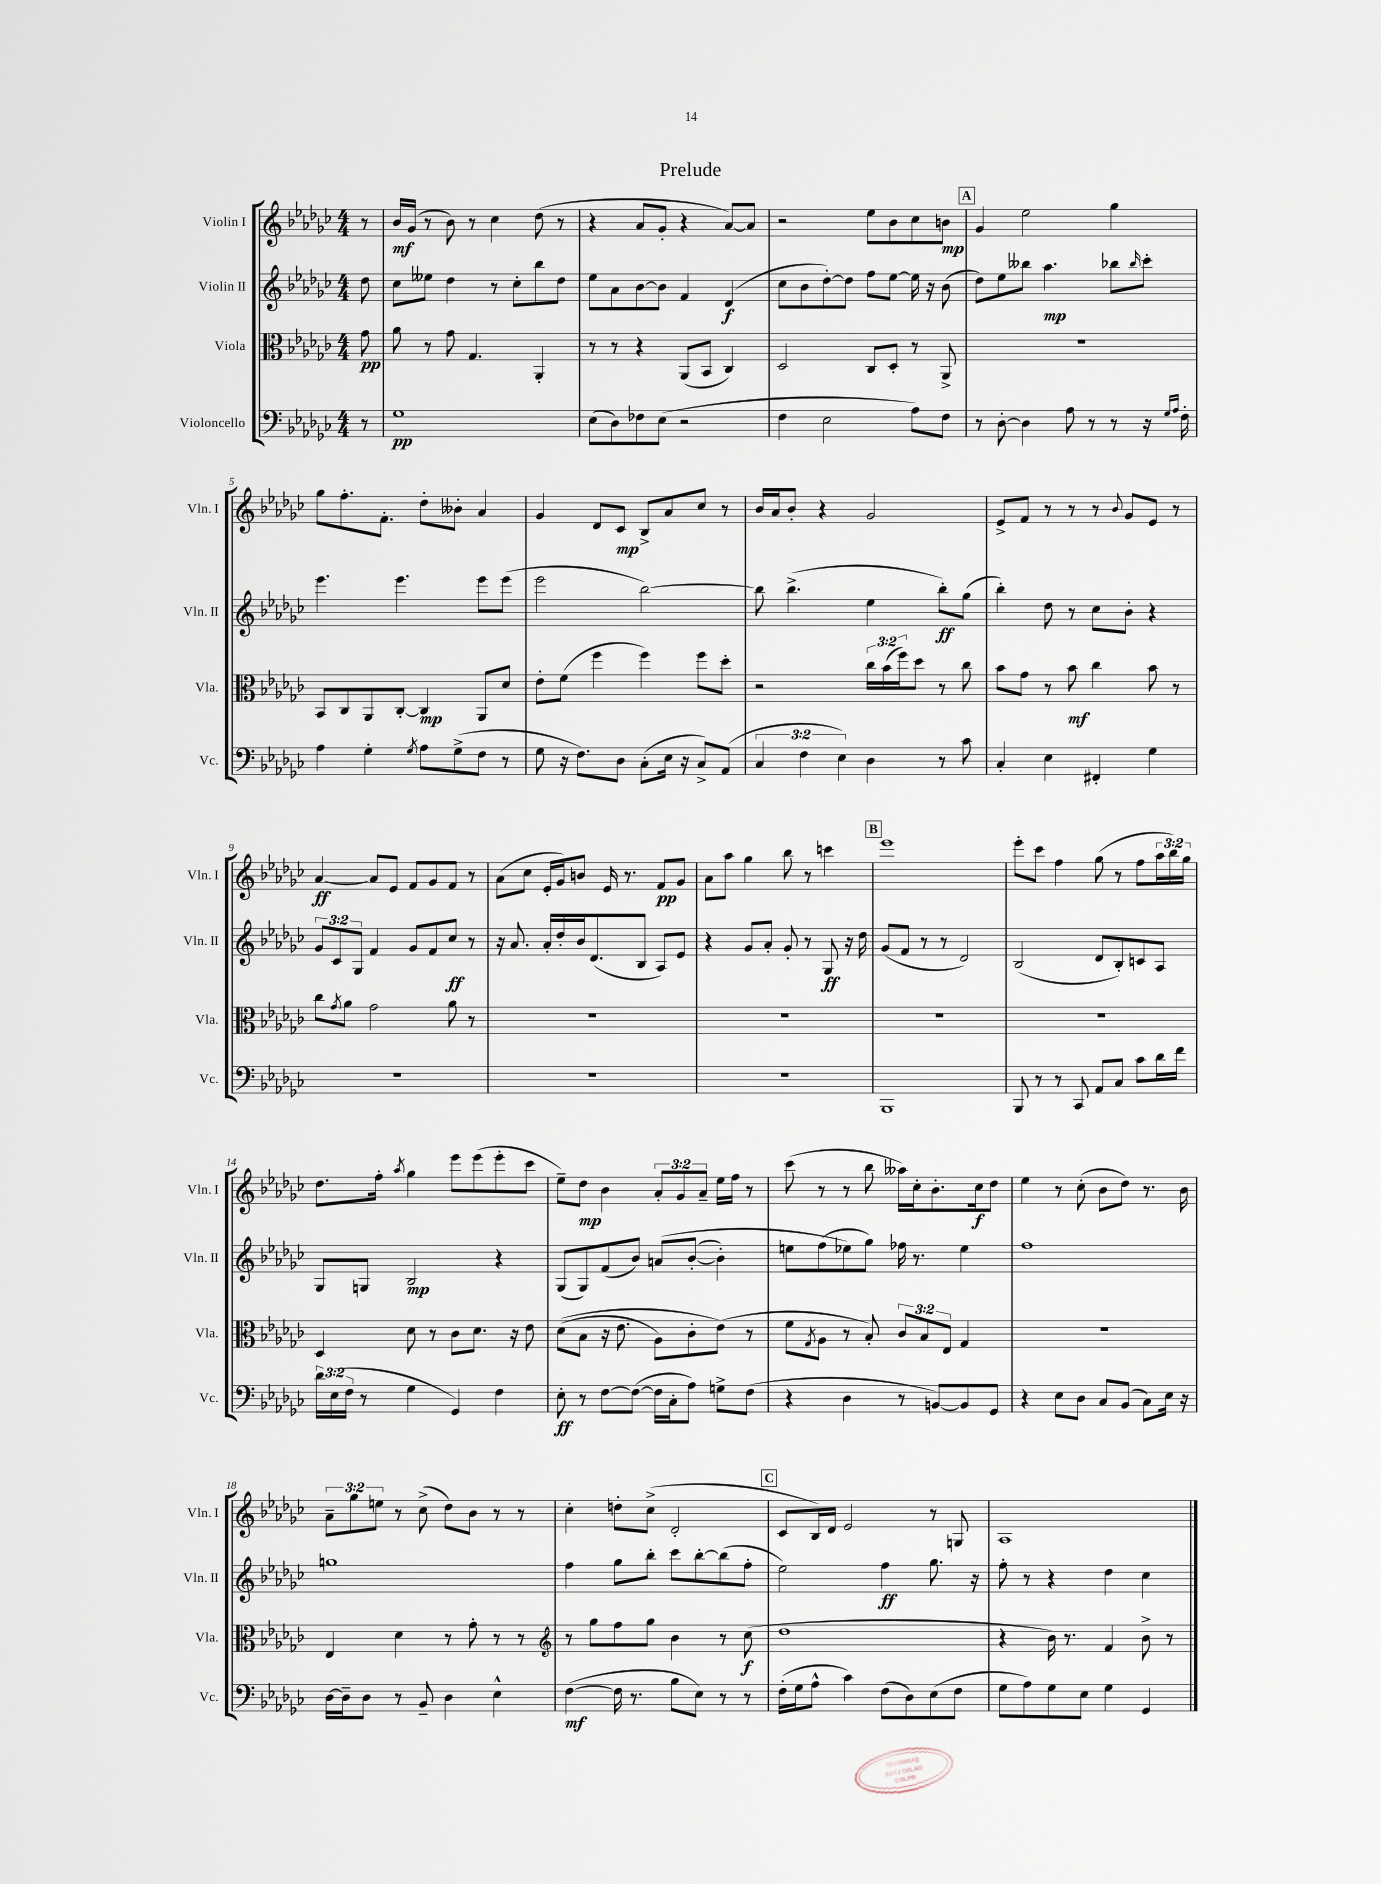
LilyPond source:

\header { title = "Prelude" }
<<
\new StaffGroup <<
\new Staff = "s0" \with { instrumentName = "Violin I" shortInstrumentName = "Vln. I" } {
    \clef treble \key ges \major \numericTimeSignature \time 4/4 \override Staff.TupletNumber.text = #tuplet-number::calc-fraction-text \partial 8
    r8 |
    bes'16\mf ges'16( r8 bes'8) r8 ces''4 des''8( r8 |
    r4 aes'8 ges'8-. r4 aes'8~) aes'8 |
    r2 ees''8 bes'8 ces''8 b'8\mp |
    \mark \markup { \box "A" } ges'4 ees''2 ges''4 |
    ges''8 f''8.-. f'8.-. des''8-. beses'8-. aes'4 |
    ges'4 des'8 ces'8\mp bes8-> aes'8 ces''8 r8 |
    bes'16 aes'16 bes'8-. r4 ges'2 |
    ees'8-> f'8 r8 r8 r8 \appoggiatura { bes'8 } ges'8 ees'8 r8 |
    aes'4~\ff aes'8 ees'8 f'8 ges'8 f'8 r8 |
    aes'8( ces''8 ees'16-. ges'16) b'8 ees'16 r8. f'8\pp ges'8 |
    aes'8 aes''8 ges''4 bes''8 r8 c'''4 |
    \mark \markup { \box "B" } ees'''1 |
    ees'''8-. ces'''8 f''4 ges''8( r8 f''8 \tuplet 3/2 { aes''16 bes''16) ges''16 } |
    des''8. f''16-. \acciaccatura { aes''8 } ges''4 ees'''8 ees'''8( ees'''8-. ces'''8 |
    ees''8--) des''8\mp bes'4 \tuplet 3/2 { aes'8-. ges'8 aes'8-- } ees''16 f''16 r8 |
    ces'''8( r8 r8 bes''8 aeses''16) ces''16-. bes'8.-. ces''16\f des''8 |
    ees''4 r8 ces''8-.( bes'8 des''8) r8. bes'16 |
    \tuplet 3/2 { aes'8-- ges''8 e''8 } r8 ces''8->( des''8) bes'8 r8 r8 |
    ces''4-. d''8-. ces''8->( des'2-. |
    \mark \markup { \box "C" } ces'8 bes16) des'16 ees'2 r8 g8 |
    aes1 \bar "|." |
}
\new Staff = "s1" \with { instrumentName = "Violin II" shortInstrumentName = "Vln. II" } {
    \clef treble \key ges \major \numericTimeSignature \time 4/4 \override Staff.TupletNumber.text = #tuplet-number::calc-fraction-text \partial 8
    des''8 |
    ces''8 eeses''8 des''4 r8 ces''8-. bes''8 des''8 |
    ees''8 aes'8 bes'8~ bes'8 f'4 des'4\f( |
    ces''8 bes'8 des''8~-.) des''8 f''8 ees''8~ ees''16 r16 bes'8( |
    \mark \markup { \box "A" } des''8) ees''8 beses''8 aes''4.\mp bes''8 \grace { bes''16 } ces'''8-. |
    ees'''4. ees'''4. ees'''8 ees'''8( |
    ees'''2 bes''2~) |
    bes''8 bes''4.->( ees''4 bes''8-.\ff) ges''8( |
    bes''4-.) des''8 r8 ces''8 bes'8-. r4 |
    \tuplet 3/2 { ges'8 ces'8 ges8 } f'4 ges'8 f'8 ces''8\ff r8 |
    r16 aes'8. aes'16-. des''16-. bes'16 des'8.( bes8 aes8) ees'8 |
    r4 ges'8 aes'8-. ges'8-. r8 ges8\ff r16 des''16 |
    \mark \markup { \box "B" } ges'8( f'8 r8 r8 des'2) |
    bes2( des'8 bes8-.) c'8 aes8 |
    ges8 g8 bes2\mp r4 |
    ges8( ges8) f'8( bes'8) a'8\( bes'8~-.( bes'4-.) |
    e''8 f''8( ees''8\) ges''8) fes''16 r8. ees''4 |
    f''1 |
    g''1 |
    f''4 ges''8 bes''8-. ces'''8 bes''8~-. bes''8( f''8-. |
    \mark \markup { \box "C" } ees''2) f''4\ff ges''8. r16 |
    f''8-. r8 r4 des''4 ces''4 \bar "|." |
}
\new Staff = "s2" \with { instrumentName = "Viola" shortInstrumentName = "Vla." } {
    \clef alto \key ges \major \numericTimeSignature \time 4/4 \override Staff.TupletNumber.text = #tuplet-number::calc-fraction-text \partial 8
    ges'8\pp |
    aes'8 r8 ges'8 ges4. aes,4-. |
    r8 r8 r4 aes,8( bes,8 ces4) |
    des2 ces8 des8-. r8 aes,8-> |
    \mark \markup { \box "A" } r1 |
    bes,8 ces8 aes,8 ces8~-. ces4\mp aes,8 des'8 |
    ees'8-. f'8( f''4 f''4) f''8 des''8-. |
    r2 \tuplet 3/2 { ces''16 bes'16( f''16) } des''8 r8 ces''8 |
    bes'8 ges'8 r8 bes'8\mf ces''4 bes'8 r8 |
    ces''8 \acciaccatura { ges'8 } aes'8 ges'2 aes'8 r8 |
    R1 |
    R1 |
    \mark \markup { \box "B" } R1 |
    R1 |
    des4 des'8 r8 ces'8 des'8. r16 ees'8 |
    des'8(\( bes8 r16 ees'8. aes8) ces'8-. ees'8(\) r8 |
    f'8 \acciaccatura { ges8 } aes8 r8 bes8-.) \tuplet 3/2 { ces'8 bes8 ees8 } ges4 |
    R1 |
    ees4 des'4 r8 ges'8-. r8 r8 |
    \clef treble r8 ges''8 f''8 ges''8 bes'4 r8 ces''8\f( |
    \mark \markup { \box "C" } des''1 |
    r4 bes'16) r8. f'4 bes'8-> r8 \bar "|." |
}
\new Staff = "s3" \with { instrumentName = "Violoncello" shortInstrumentName = "Vc." } {
    \clef bass \key ges \major \numericTimeSignature \time 4/4 \override Staff.TupletNumber.text = #tuplet-number::calc-fraction-text \partial 8
    r8 |
    ges1\pp |
    ees8( des8) fes8 ees8( r2 |
    f4 ees2 aes8) f8 |
    \mark \markup { \box "A" } r8 des8~-. des4 aes8 r8 r8 r16 \grace { ges16 aes16 } f16-. |
    aes4 ges4-. \acciaccatura { ges8 } aes8 ges8->( f8 r8 |
    ges8 r16 f8.) des8 ces8-.( ees16 r16 ces8->) aes,8( |
    \tuplet 3/2 { ces4 f4 ees4) } des4 r8 ces'8 |
    ces4-. ees4 fis,4-. ges4 |
    R1 |
    R1 |
    R1 |
    \mark \markup { \box "B" } bes,,1 |
    bes,,8 r8 r8 ces,8 aes,8 ces8 ces'8 des'16 f'16 |
    \tuplet 3/2 { des'16 ees16( f16 } r8 ges4 ges,4) f4 |
    ees8-.\ff r8 f8~ f8~( f16 ces16-. aes8) g8-> f8( |
    r4 des4 r8 b,8~) b,8 ges,8 |
    r4 ees8 des8 ces8 bes,8( ces8) ees16 r16 |
    des16~ des16-- des8 r8 bes,8-- des4 ees4-^ |
    f4~\mf( f16 r8. bes8 ees8) r8 r8 |
    \mark \markup { \box "C" } f16-.( ges16 aes8-^ ces'4) f8( des8) ees8( f8 |
    ges8 aes8) ges8 ees8 ges4 ges,4 \bar "|." |
}
>>
>>
